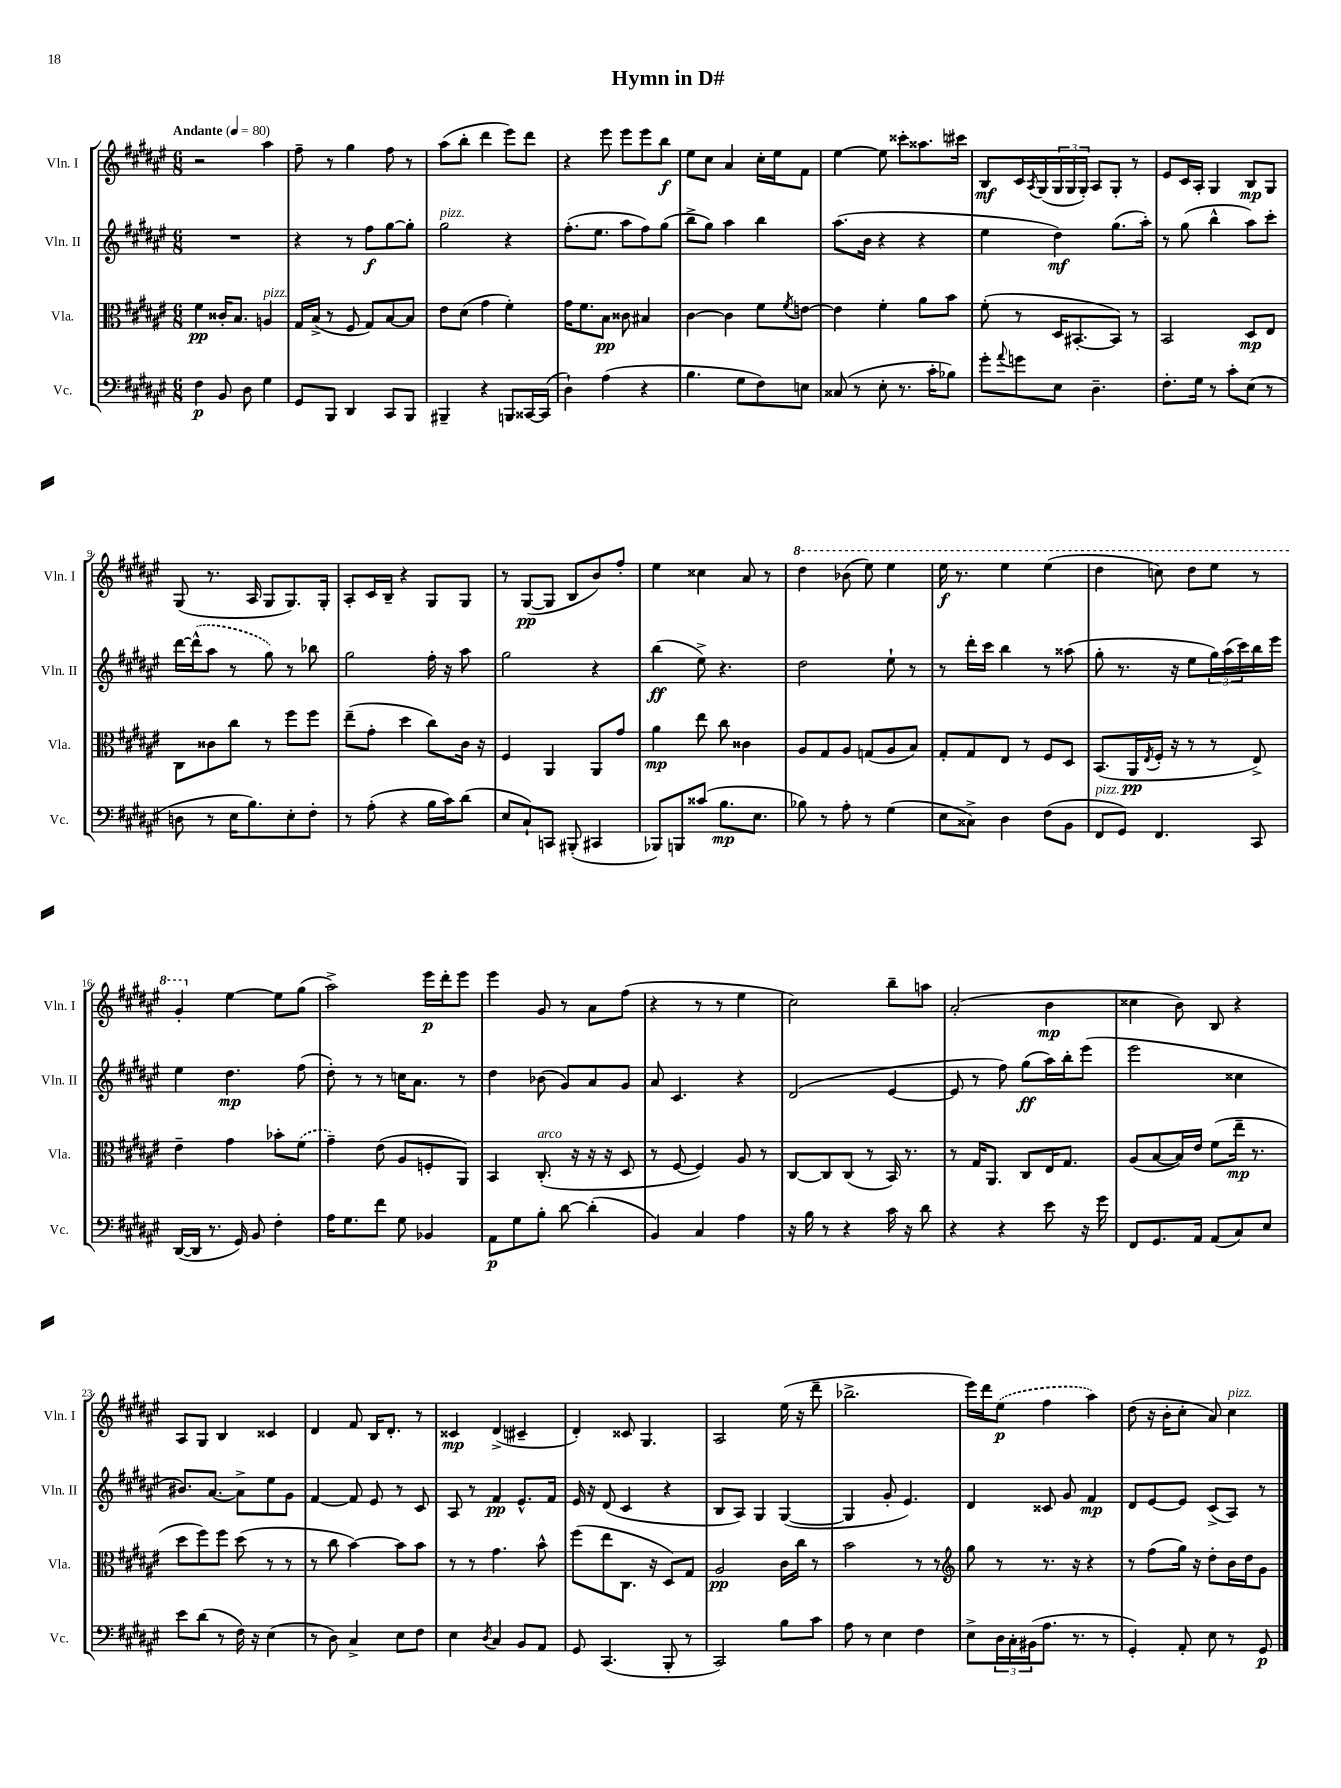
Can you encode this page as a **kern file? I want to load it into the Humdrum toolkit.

**kern	**kern	**kern	**kern
*staff4	*staff3	*staff2	*staff1
*clefF4	*clefC3	*clefG2	*clefG2
*k[f#c#g#d#a#e#]	*k[f#c#g#d#a#e#]	*k[f#c#g#d#a#e#]	*k[f#c#g#d#a#e#]
*M6/8	*M6/8	*M6/8	*M6/8
*MM80	*MM80	*MM80	*MM80
4F#	4f#	2.r	2r
8BB	16c##'	.	.
.	8.B	.	.
8D#	.	.	.
4G#	4A	.	4aa#
=	=	=	=
8GG#	16G#	4r	8ff#~
.	(16B^	.	.
8BBB	8r	.	8r
4DD#	8F#	8r	4gg#
.	8G#)	8ff#	.
8CC#	[8B	[8gg#	8ff#
8BBB	8B]	8gg#']	8r
=	=	=	=
4BBB#~	8e#	2gg#	(8aa#
.	(8d#	.	8bb'
4r	4g#	.	4ddd#
8BBB	4f#')	4r	8eee#)
[16CC##	.	.	8ddd#
(16CC##]	.	.	.
=	=	=	=
4D#`)	16g#	(8.ff#'	4r
.	8.f#	.	.
.	.	8.ee#	.
(4A#	8B	.	8eee#
.	8c##	8aa#	8eee#
4r	4B#	8ff#)	8eee#
.	.	(8gg#	8bb
=	=	=	=
4.B	[4c#	8bb^	8ee#
.	.	8gg#)	8cc#
.	4c#]	4aa#	4a#
8G#	.	.	.
8F#)	8f#	4bb	16cc#'
.	.	.	16ee#
.	8qf#	.	.
8E	[8e	.	8f#
=	=	=	=
(8C##	4e]	(8.aa#	[4ee#
8r	.	.	.
.	.	16b	.
8E#'	4f#'	4r	8ee#]
8.r	.	.	8ccc##'
.	8a#	4r	8.aa##
16c#'	.	.	.
8B-)	8b	.	.
.	.	.	16ccc#
=	=	=	=
8g#'	(8f#'	4ee#	8B
8qqa#	.	.	.
8g	8r	.	16c#
.	.	.	8qA#
.	.	.	(16G#
8E#	16D#	4dd#)	24G#
.	.	.	24G#
.	[8.BB#'	.	.
.	.	.	24G#')
4.D#~	.	.	8A#
.	8BB#])	(8.gg#	8G#'
.	8r	.	8r
.	.	16aa#')	.
=	=	=	=
8.F#'	2BB	8r	8e#
.	.	(8gg#	16c#
16G#	.	.	16A#'
8r	.	4bb^^	4G#
8c#'	.	.	.
(8E#	8D#	8aa#)	8B
8r	8E#	8ccc#'	8G#
=	=	=	=
8D	8C#	[16ddd#	(8G#
.	.	(16ddd#^^]	.
8r	8c##	8aa#	8.r
16E#	8cc#	8r	.
8.B)	.	.	16A#
.	8r	8gg#)	8G#
8E#'	8ff#	8r	8.G#)
8F#'	8ff#	8bb-	.
.	.	.	16G#'
=	=	=	=
8r	(8ee#~	2gg#	8A#'
(8A#'	8g#'	.	16c#
.	.	.	16B~
4r	4dd#	.	4r
16B	8cc#)	16ff#'	8G#
16c#)	.	16r	.
(8d#	16c#	8aa#	8G#
.	16r	.	.
=	=	=	=
8E#	4F#	2gg#	8r
8C#`)	.	.	([8G#
8CC	4AA#	.	8G#]
(8BBB#'	.	.	8B
4CC#	8AA#	4r	8b)
.	8g#	.	8ff#'
=	=	=	=
8BBB-)	4a#	(4bb	4ee#
8BBB	.	.	.
(8c##	8ee#	8ee#^)	4cc##
8.B	8cc#	4.r	.
.	4c##	.	8a#
8.E#	.	.	.
.	.	.	8r
=	=	=	=
8B-)	8A#	2dd#	4ddd#
8r	8G#	.	.
8A#'	8A#	.	(8bb-
8r	(8G	.	8eee#)
(4G#	8A#	8ee#`	4eee#
.	8B)	8r	.
=	=	=	=
8E#	8G#'	8r	16eee#
.	.	.	8.r
8C##^)	8G#	16ddd#'	.
.	.	16ccc#	.
4D#	8E#	4bb	4eee#
.	8r	.	.
(8F#	8F#	8r	(4eee#
8BB	8D#	(8aa##	.
=	=	=	=
8FF#	(8.BB	8gg#'	4ddd#
8GG#)	.	8.r	.
.	16AA#	.	.
.	8qE#	.	.
4.FF#	16F#'	.	8ccc)
.	16r	16r	.
.	8r	8ee#	8ddd#
.	8r	24gg#)	8eee#
.	.	(24aa#	.
.	.	24ccc#)	.
8CC#	8E#^)	16bb	8r
.	.	16eee#	.
=	=	=	=
([16DD#	4e#~	4ee#	4gg#'
16DD#]	.	.	.
8.r	.	.	.
.	4g#	4.dd#	[4ee#
16GG#)	.	.	.
8BB	.	.	.
4F#'	8b-'	.	8ee#]
.	(8f#	(8ff#	(8gg#
=	=	=	=
16A#	4g#~)	8dd#')	2aa#^)
8.G#	.	.	.
.	.	8r	.
8f#	(8e#	8r	.
8G#	8A#	16cc	.
.	.	8.a#	.
4BB-	8F'	.	16eee#
.	.	.	16ddd#'
.	8AA#)	8r	8eee#
=	=	=	=
8AA#	4BB	4dd#	4eee#
8G#	.	.	.
8B'	(8.C#'	(8b-	8g#
[8d#	.	8g#)	8r
.	16r	.	.
(4d#']	16r	8a#	8a#
.	16r	.	.
.	8D#	8g#	(8ff#
=	=	=	=
4BB)	8r	8a#	4r
.	[8F#	4.c#	.
4C#	4F#])	.	8r
.	.	.	8r
4A#	8A#	4r	4ee#
.	8r	.	.
=	=	=	=
16r	[8C#	(2d#	2cc#)
16B	.	.	.
8r	8C#]	.	.
4r	(8C#	.	.
.	8r	.	.
16c#	16BB)	[4e#	8bb~
16r	8.r	.	.
8d#	.	.	8aa
=	=	=	=
4r	8r	8e#]	(2a#'
.	16G#	8r	.
.	8.AA#	.	.
4r	.	8ff#)	.
.	8C#	(8gg#	.
8e#	16E#	16aa#)	4b
.	8.G#	16bb'	.
16r	.	(8eee#	.
16g#	.	.	.
=	=	=	=
8FF#	(8A#	2eee#	4cc##
8.GG#	[8B	.	.
.	16B])	.	8b)
16AA#	16e#	.	.
(8AA#	(8f#	.	8B
8C#)	16ee#~	4cc##	4r
.	8.r	.	.
8E#	.	.	.
=	=	=	=
8e#	8dd#	8.b#)	8A#
(8d#	8ff#)	.	8G#
.	.	[8.a#	.
8r	8ff#	.	4B
16F#)	(8dd#	8a#^]	.
16r	.	.	.
(4E#	8r	8ee#	4c##
.	8r	8g#	.
=	=	=	=
8r	8r	[4f#	4d#
8D#)	8cc#	.	.
4C#^	[4b)	8f#]	8f#
.	.	8e#	16B
.	.	.	8.d#'
8E#	8b]	8r	.
8F#	8b	8c#	8r
=	=	=	=
4E#	8r	8A#	4c##
.	8r	8r	.
8qD#	.	.	.
4C#	4.g#	4f#	(4d#^
8BB	.	8.e#^^	4c#~
8AA#	8b^^	.	.
.	.	16f#	.
=	=	=	=
8GG#	(8ff#	16e#	4d#')
.	.	16r	.
(4.CC#	8ee#	(8d#	.
.	8.C#	4c#	8c##
.	.	.	4.G#
.	16r	.	.
8BBB'	8D#)	4r	.
8r	8G#	.	.
=	=	=	=
2CC#)	2A#	8B	2A#
.	.	8A#)	.
.	.	4G#	.
8B	16c#	([4G#	(16ee#
.	16cc#	.	16r
8c#	8r	.	8ddd#~
=	=	=	=
8A#	2b	4G#]	2.bb-^
8r	.	.	.
4E#	.	8g#'	.
.	.	4.e#)	.
4F#	8r	.	.
.	8r	.	.
=	=	=	=
*	*clefG2	*	*
8E#^	8gg#	4d#	16eee#)
.	.	.	16ddd#
24D#	8r	.	(8ee#
24C#'	.	.	.
(24BB#	.	.	.
8.A#	8.r	8c##	4ff#
.	.	8g#	.
8.r	16r	.	.
.	4r	4f#	4aa#)
8r	.	.	.
=	=	=	=
4GG#')	8r	8d#	(8dd#
.	(8ff#	[8e#	16r
.	.	.	16b'
8AA#'	16gg#)	8e#]	8cc#'
.	16r	.	.
8E#	8dd#'	(8c#^	8a#)
8r	16b	8A#)	4cc#
.	16dd#	.	.
8GG#	8g#	8r	.
==	==	==	==
*-	*-	*-	*-
